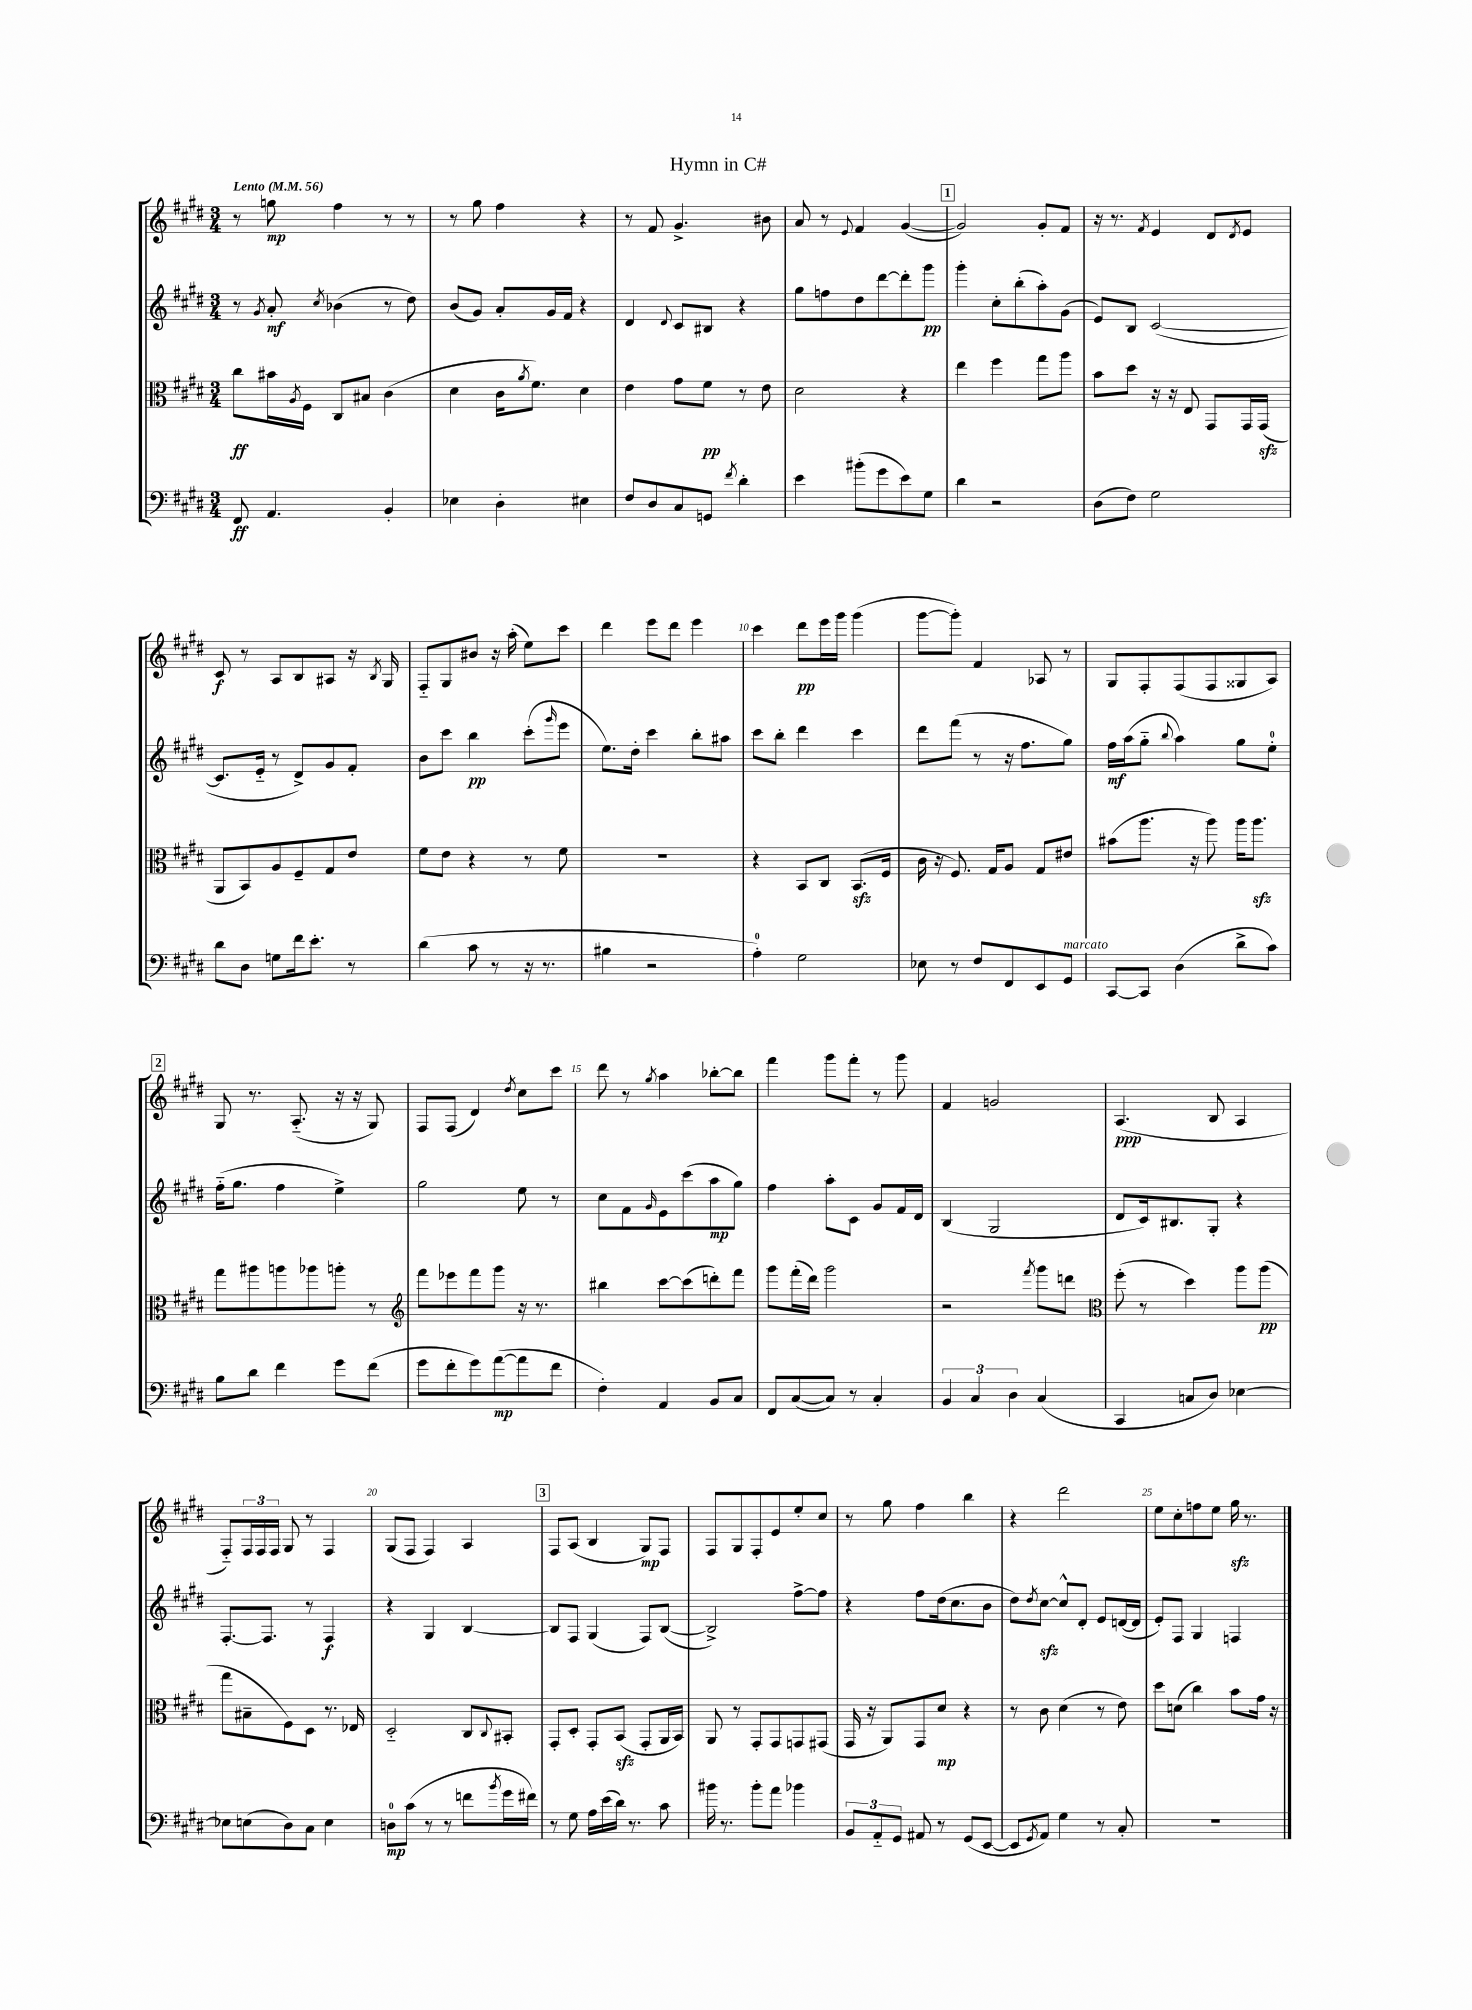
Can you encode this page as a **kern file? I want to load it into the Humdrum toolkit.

**kern	**dynam	**kern	**dynam	**kern	**dynam	**kern	**dynam
*part4	*part4	*part3	*part3	*part2	*part2	*part1	*part1
*staff4	*staff4	*staff3	*staff3	*staff2	*staff2	*staff1	*staff1
*clefF4	*	*clefC3	*	*clefG2	*	*clefG2	*
*k[f#c#g#d#]	*	*k[f#c#g#d#]	*	*k[f#c#g#d#]	*	*k[f#c#g#d#]	*
*M3/4	*	*M3/4	*	*M3/4	*	*M3/4	*
*MM56	*	*MM56	*	*MM56	*	*MM56	*
=1	=1	=1	=1	=1	=1	=1	=1
!	!	!	!	!	!	!LO:TX:a:B:t=Lento	!
8FF#/	ff	8cc#\L	ff	8r	.	8r	.
.	.	.	.	8qg#/	.	.	.
4.AA/	.	16b#X\L	.	8a'/	mf	8ggn\	mp
.	.	8qA/	.	.	.	.	.
.	.	16F#\JJ	.	.	.	.	.
.	.	.	.	8qcc#/	.	.	.
.	.	8C#/L	.	(4b-X\	.	4ff#\	.
.	.	8B#X/J	.	.	.	.	.
4BB'/	.	(4c#\	.	8r	.	8r	.
.	.	.	.	8dd#\)	.	8r	.
=2	=2	=2	=2	=2	=2	=2	=2
4E-X\	.	4d#\	.	(8b/L	.	8r	.
.	.	.	.	8g#/J)	.	8gg#\	.
4D#'\	.	16c#\KL	.	8a'/L	.	4ff#\	.
.	.	8qa/	.	.	.	.	.
.	.	8.f#\J)	.	.	.	.	.
.	.	.	.	16g#/L	.	.	.
.	.	.	.	16f#/JJ	.	.	.
4E#X\	.	4d#\	.	4r	.	4r	.
=3	=3	=3	=3	=3	=3	=3	=3
8F#/L	.	4e\	.	4d#/	.	8r	.
8D#/	.	.	.	.	.	8f#/	.
.	.	.	.	8qqd#/	.	.	.
8C#/	.	8g#\L	.	8c#/L	.	4.g#^/	.
8GGn/J	.	8f#\J	pp	8B#X/J	.	.	.
8qf#/	.	.	.	.	.	.	.
4d#'\	.	8r	.	4r	.	.	.
.	.	8e\	.	.	.	8b#X\	.
=4	=4	=4	=4	=4	=4	=4	=4
4e\	.	2d#\	.	8gg#\L	.	8a/	.
.	.	.	.	8ffn\	.	8r	.
.	.	.	.	.	.	8qqe/	.
(8b#X'\L	.	.	.	8dd#\	.	4f#/	.
8g#\	.	.	.	[8ddd#\	.	.	.
8e\)	.	4r	.	8ddd#'\]	.	([4g#/	.
8G#\J	.	.	.	8ggg#\J	pp	.	.
!!LO:REH:place=s1:t=1
=5	=5	=5	=5	=5	=5	=5	=5
4d#\	.	4ee\	.	4ggg#'\	.	2g#/])	.
2r	.	4ff#\	.	8cc#'\L	.	.	.
.	.	.	.	(8bb'\	.	.	.
.	.	8gg#\L	.	8aa'\)	.	8g#'/L	.
.	.	8aa\J	.	(8g#\J	.	8f#/J	.
=6	=6	=6	=6	=6	=6	=6	=6
(8D#\L	.	8b\L	.	8e/L)	.	16r	.
.	.	.	.	.	.	8.r	.
8F#\J)	.	8dd#\J	.	8B/J	.	.	.
.	.	.	.	.	.	8qf#/	.
2G#\	.	16r	.	([2c#/	.	4e/	.
.	.	16r	.	.	.	.	.
.	.	8E/	.	.	.	.	.
.	.	8GG#/L	.	.	.	8d#/L	.
.	.	.	.	.	.	8qd#/	.
.	.	16GG#/L	.	.	.	8e/J	.
.	.	(16GG#zz/JJ	.	.	.	.	.
!!LO:LB:g=z
=7	=7	=7	=7	=7	=7	=7	=7
8d#\L	.	8AA/L	.	8.c#/L]	.	8c#/	f
8D#\J	.	8BB/)	.	.	.	8r	.
.	.	.	.	16e/Jk	.	.	.
8Gn\L	.	8A/	.	8r	.	8A/L	.
16f#\k	.	8F#~/	.	8d#^/L)	.	8B/	.
8.e'\J	.	.	.	.	.	.	.
.	.	8G#/	.	8g#/	.	8A#X/J	.
8r	.	8e/J	.	8f#'/J	.	16r	.
.	.	.	.	.	.	8qB/	.
.	.	.	.	.	.	16G#/	.
=8	=8	=8	=8	=8	=8	=8	=8
(4d#\	.	8f#\L	.	8b\L	.	8F#/L	.
.	.	8e\J	.	8ccc#\J	.	8G#/	.
8c#\	.	4r	.	4bb\	pp	8b#X/J	.
8r	.	.	.	.	.	16r	.
.	.	.	.	.	.	(16aa'\	.
16r	.	8r	.	(8ccc#'\L	.	8ee\L)	.
8.r	.	.	.	.	.	.	.
.	.	.	.	16qqggg#/	.	.	.
.	.	8f#\	.	8eee\J	.	8ccc#\J	.
=9	=9	=9	=9	=9	=9	=9	=9
4B#X\	.	2.r	.	8.ee\L)	.	4ddd#\	.
.	.	.	.	16dd#'\Jk	.	.	.
2r	.	.	.	4ccc#\	.	8eee\L	.
.	.	.	.	.	.	8ddd#\J	.
.	.	.	.	8bb'\L	.	4eee\	.
.	.	.	.	8aa#X\J	.	.	.
=10	=10	=10	=10	=10	=10	=10	=10
4A'\)	.	4r	.	8ccc#\L	.	4ccc#\	.
.	.	.	.	8bb'\J	.	.	.
2G#\	.	8BB/L	.	4ddd#\	.	8ddd#\L	pp
.	.	8C#/J	.	.	.	16eee\L	.
.	.	.	.	.	.	16ggg#\JJ	.
.	.	(8.BBzz/L	.	4ccc#\	.	(4ggg#\	.
.	.	16F#/Jk	.	.	.	.	.
=11	=11	=11	=11	=11	=11	=11	=11
8E-X\	.	16c#\	.	8ddd#\L	.	[8ggg#\L	.
.	.	16r	.	.	.	.	.
8r	.	8.F#/)	.	(8fff#\J	.	8ggg#'\J])	.
8F#/L	.	.	.	8r	.	4f#/	.
.	.	16G#/KL	.	.	.	.	.
8FF#/	.	8A/J	.	16r	.	.	.
.	.	.	.	8.ff#\L	.	.	.
8EE/	.	8G#/L	.	.	.	8A-X/	.
!LO:TX:a:i:t=marcato	!	!	!	!	!	!	!
8GG#/J	.	8e#X/J	.	8gg#\J)	.	8r	.
=12	=12	=12	=12	=12	=12	=12	=12
[8CC#/L	.	(8b#X\L	.	16ff#\LL	mf	8G#/L	.
.	.	.	.	(16aa\J	.	.	.
8CC#/J]	.	8.aa\J	.	8gg#\J	.	8F#'/	.
.	.	.	.	8qqbb/	.	.	.
(4D#\	.	.	.	4aa\)	.	(8F#/	.
.	.	16r	.	.	.	.	.
.	.	8aa\)	.	.	.	8F#/	.
8d#^\L	.	16aa\KL	.	8gg#\L	.	8G##X/	.
.	.	8.aazz\J	.	.	.	.	.
8c#\J)	.	.	.	8ee'\J	.	8A/J)	.
!!LO:LB:g=z
!!LO:REH:place=s1:t=2
=13	=13	=13	=13	=13	=13	=13	=13
8B\L	.	8gg#\L	.	(16ff#\KL	.	8G#/	.
.	.	.	.	8.gg#\J	.	.	.
8d#\J	.	8aa#X\	.	.	.	8.r	.
4f#\	.	8aan\	.	4ff#\	.	.	.
.	.	.	.	.	.	(8.A/	.
.	.	8aa-X\	.	.	.	.	.
8g#\L	.	8aan'\J	.	4ee^\)	.	16r	.
.	.	.	.	.	.	16r	.
(8f#\J	.	8r	.	.	.	8G#/)	.
=14	=14	=14	=14	=14	=14	=14	=14
*	*	*clefG2	*	*	*	*	*
8g#\L	.	8fff#\L	.	2gg#\	.	8F#/L	.
8f#'\	.	8eee-X\	.	.	.	(8F#/J	.
8g#\)	.	8fff#\	.	.	.	4d#/)	.
([8a\	mp	8ggg#\J	.	.	.	.	.
.	.	.	.	.	.	8qdd#/	.
8a\]	.	16r	.	8ee\	.	8cc#\L	.
.	.	8.r	.	.	.	.	.
8f#\J	.	.	.	8r	.	8ccc#\J	.
=15	=15	=15	=15	=15	=15	=15	=15
4F#'\)	.	4bb#X\	.	8cc#\L	.	8ddd#\	.
.	.	.	.	8f#\	.	8r	.
.	.	.	.	16qqg#/	.	8qgg#/	.
4AA/	.	[8ccc#\L	.	8e\	.	4aa\	.
.	.	(8ccc#\]	.	(8ccc#\	.	.	.
8BB/L	.	8dddn'\)	.	8aa\	mp	[8bb-X'\L	.
8C#/J	.	8fff#\J	.	8gg#\J)	.	8bb-\J]	.
=16	=16	=16	=16	=16	=16	=16	=16
8FF#/L	.	8ggg#\L	.	4ff#\	.	4fff#\	.
([8C#/	.	(16fff#'\L	.	.	.	.	.
.	.	16ddd#\JJ)	.	.	.	.	.
8C#/J])	.	2ggg#\	.	8aa'\L	.	8ggg#\L	.
8r	.	.	.	8c#\J	.	8fff#'\J	.
4C#'/	.	.	.	8g#/L	.	8r	.
.	.	.	.	16f#/L	.	8ggg#\	.
.	.	.	.	16d#/JJ	.	.	.
=17	=17	=17	=17	=17	=17	=17	=17
6BB/	.	2r	.	(4B/	.	4f#/	.
6C#/	.	.	.	.	.	.	.
.	.	.	.	2G#/	.	2gn/	.
6D#\	.	.	.	.	.	.	.
.	.	8qfff#/	.	.	.	.	.
(4C#/	.	8ggg#\L	.	.	.	.	.
.	.	8dddn\J	.	.	.	.	.
=18	=18	=18	=18	=18	=18	=18	=18
*	*	*clefC3	*	*	*	*	*
4CC#/	.	(8ff#'\	.	8d#/L	.	(4.A/	ppp
.	.	8r	.	16c#/k)	.	.	.
.	.	.	.	8.B#X/	.	.	.
8Cn/L	.	4dd#\)	.	.	.	.	.
8D#/J)	.	.	.	8G#'/J	.	8B/	.
[4E-X\	.	8aa\L	.	4r	.	4A/	.
.	.	(8aa\J	pp	.	.	.	.
!!LO:LB:g=z
=19	=19	=19	=19	=19	=19	=19	=19
8E-X\L]	.	8gg#\L	.	[8.F#'/L	.	8F#/L)	.
(8En\	.	8B#X~\	.	.	.	24F#/L	.
.	.	.	.	.	.	24F#/	.
.	.	.	.	8.F#/J]	.	.	.
.	.	.	.	.	.	24F#/JJ	.
8D#\)	.	8F#\)	.	.	.	8G#/	.
8C#\J	.	8D#\J	.	8r	.	8r	.
4E\	.	8.r	.	4F#/	f	4F#/	.
.	.	16E-X/	.	.	.	.	.
=20	=20	=20	=20	=20	=20	=20	=20
8Dn\L	mp	2D#/	.	4r	.	(8G#/L	.
(8c#\J	.	.	.	.	.	8F#/J	.
8r	.	.	.	4G#/	.	4F#/)	.
8r	.	.	.	.	.	.	.
8fn\L	.	8C#/L	.	[4B/	.	4A/	.
8qb/	.	8qqC#/	.	.	.	.	.
16g#\L	.	8BB#X'/J	.	.	.	.	.
16f#X\JJ)	.	.	.	.	.	.	.
!!LO:REH:place=s1:t=3
=21	=21	=21	=21	=21	=21	=21	=21
8r	.	8GG#'/L	.	8B/L]	.	8F#/L	.
8G#\	.	8D#'/J	.	8F#/J	.	(8A/J	.
16A\LL	.	8GG#'/L	.	(4G#/	.	4B/	.
(16e\	.	.	.	.	.	.	.
16d#\JJ)	.	(8BBzz/J	.	.	.	.	.
8.r	.	.	.	.	.	.	.
.	.	8GG#'/L	.	8F#/L)	.	8G#/L)	mp
8c#\	.	16AA/L	.	([8B/J	.	8F#/J	.
.	.	16BB/JJ)	.	.	.	.	.
=22	=22	=22	=22	=22	=22	=22	=22
16b#X\	.	8AA/	.	2B^/])	.	8F#/L	.
8.r	.	.	.	.	.	.	.
.	.	8r	.	.	.	8G#/	.
8b#'\L	.	8GG#'/L	.	.	.	8F#'/	.
8a\J	.	8GG#/	.	.	.	8e/	.
4b-X\	.	8GGn/	.	[8ff#^\L	.	8ee'/	.
.	.	(8GG#X/J	.	8ff#\J]	.	8cc#/J	.
=23	=23	=23	=23	=23	=23	=23	=23
12BB/L	.	16GG#/	.	4r	.	8r	.
.	.	16r	.	.	.	.	.
12AA/	.	.	.	.	.	.	.
.	.	8AA/L)	.	.	.	8gg#\	.
12GG#/J	.	.	.	.	.	.	.
8AA#X/	.	8GG#/	.	8ff#\L	.	4ff#\	.
8r	.	8d#/J	mp	(16dd#\k	.	.	.
.	.	.	.	8.cc#\	.	.	.
(8GG#/L	.	4r	.	.	.	4bb\	.
[8EE/J	.	.	.	8b\J	.	.	.
=24	=24	=24	=24	=24	=24	=24	=24
8EE/L]	.	8r	.	8dd#\L)	.	4r	.
8qGG#/	.	.	.	8qdd#/	.	.	.
8AA/J)	.	8c#\	.	[8cc#zz\J	.	.	.
4G#\	.	(4d#\	.	8cc#^^/L]	.	2ddd#\	.
.	.	.	.	8d#'/J	.	.	.
8r	.	8r	.	8e/L	.	.	.
8C#'/	.	8e\)	.	([16dn/L	.	.	.
.	.	.	.	16d/JJ]	.	.	.
=25	=25	=25	=25	=25	=25	=25	=25
2.r	.	8dd#\L	.	8e'/L)	.	8ee\L	.
.	.	(8dn\J	.	8F#/J	.	8cc#'\	.
.	.	4cc#\)	.	4G#/	.	8ffn\	.
.	.	.	.	.	.	8ee\J	.
.	.	8b\L	.	4Fn/	.	16gg#zz\	.
.	.	.	.	.	.	8.r	.
.	.	16g#\Jk	.	.	.	.	.
.	.	16r	.	.	.	.	.
==	==	==	==	==	==	==	==
*-	*-	*-	*-	*-	*-	*-	*-
